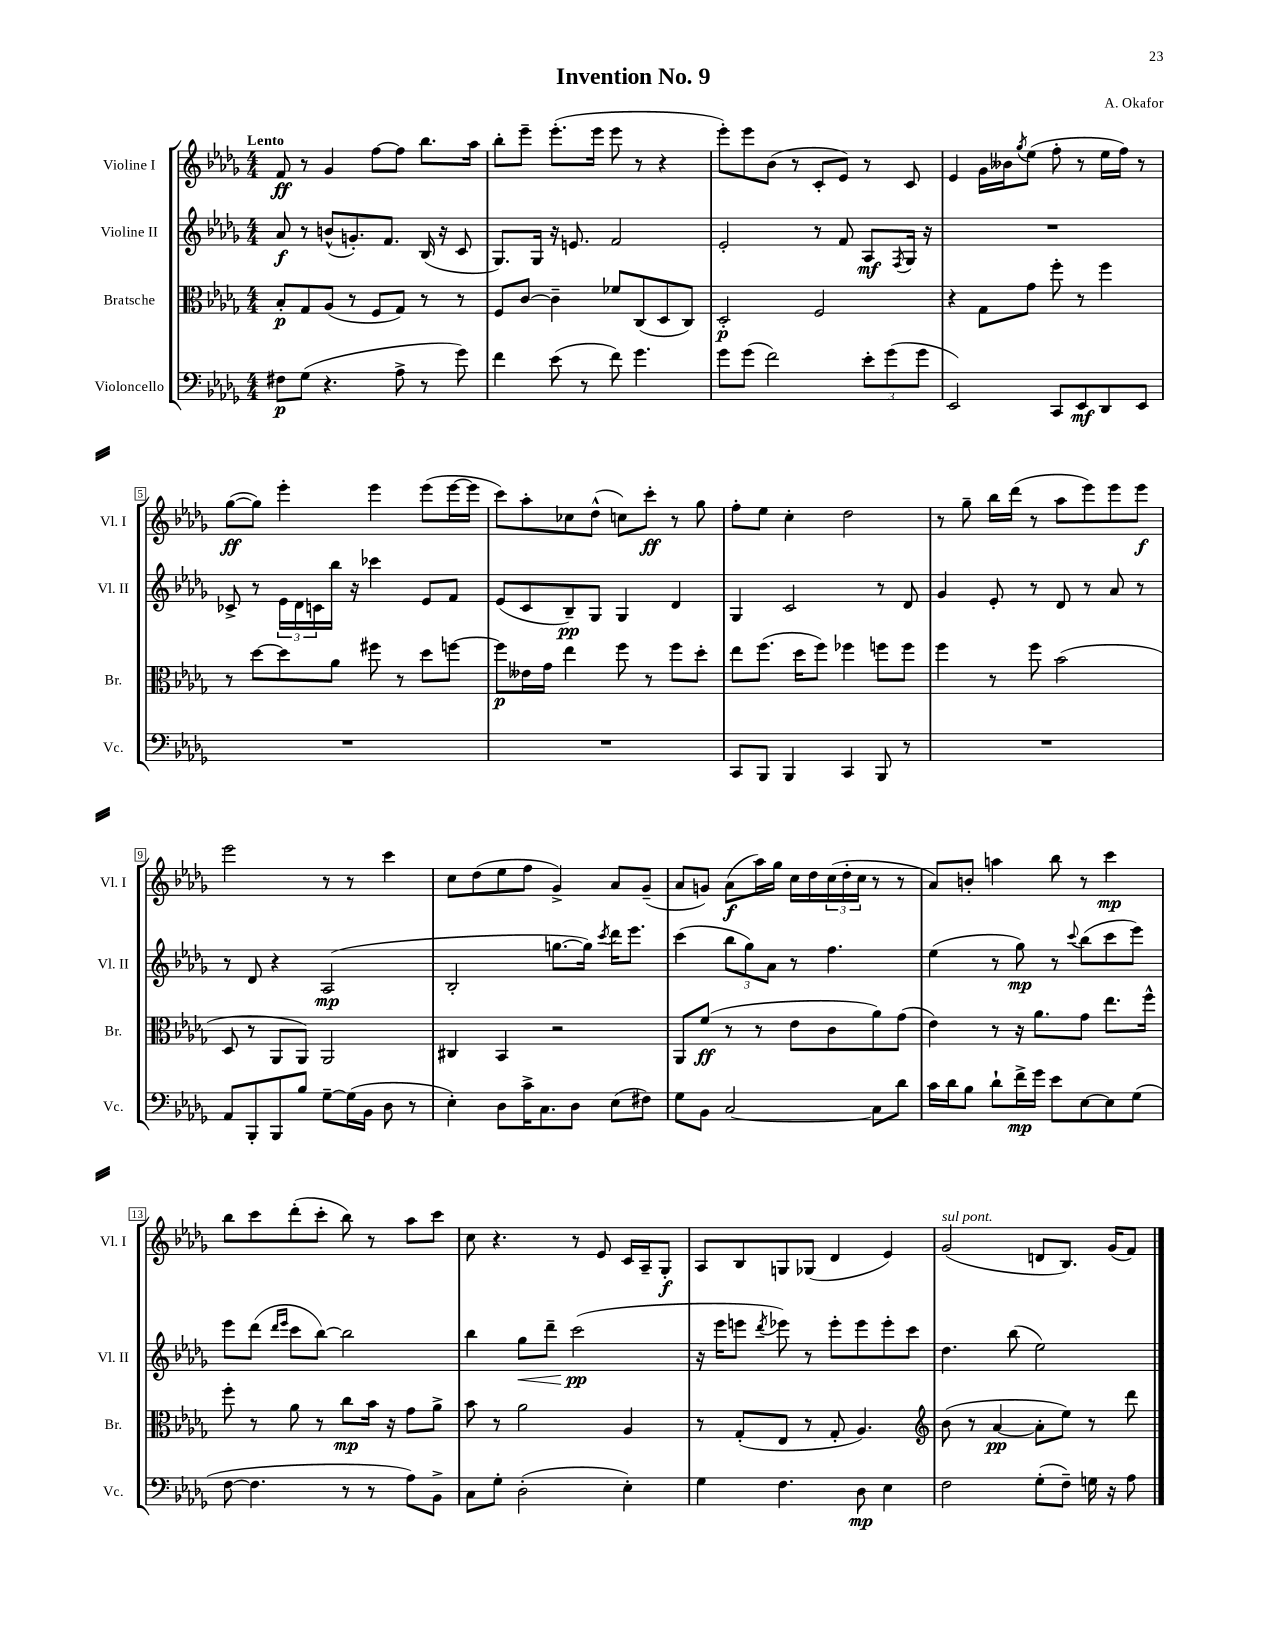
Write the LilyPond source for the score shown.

\header { title = "Invention No. 9" composer = "A. Okafor" }
<<
\new StaffGroup <<
\new Staff = "s0" \with { instrumentName = "Violine I" shortInstrumentName = "Vl. I" } {
    \clef treble \key des \major \numericTimeSignature \time 4/4 \tempo "Lento"
    f'8\ff r8 ges'4 f''8~ f''8 bes''8. aes''16 |
    bes''8-. ees'''8-- ees'''8.-.( ees'''16 ees'''8 r8 r4 |
    ees'''8-.) ees'''8 bes'8( r8 c'8-. ees'8) r8 c'8 |
    ees'4 ges'16 beses'16 \acciaccatura { ges''8 } ees''8( f''8-. r8 ees''16 f''16) r8 |
    ges''8~\ff( ges''8) ees'''4-. ees'''4 ees'''8( ees'''16~ ees'''16 |
    c'''8) aes''8-. ces''8 des''8-^( c''8) c'''8-.\ff r8 ges''8 |
    f''8-. ees''8 c''4-. des''2 |
    r8 ges''8-- bes''16 des'''16( r8 aes''8 ees'''8) ees'''8 ees'''8\f |
    ees'''2 r8 r8 c'''4 |
    c''8 des''8( ees''8 f''8 ges'4->) aes'8 ges'8--( |
    aes'8 g'8) aes'8\f( aes''16) ges''16 c''16 des''16 \tuplet 3/2 { c''16( des''16-. c''16 } r8 r8 |
    aes'8) b'8-. a''4 bes''8 r8 c'''4\mp |
    bes''8 c'''8 des'''8-.( c'''8-. bes''8) r8 aes''8 c'''8 |
    c''8 r4. r8 ees'8 c'16 aes16-- ges8-.\f |
    aes8 bes8 g8 ges8( des'4 ees'4) |
    ges'2^\markup { \italic "sul pont." }( d'8 bes8.) ges'16( f'8) \bar "|." |
}
\new Staff = "s1" \with { instrumentName = "Violine II" shortInstrumentName = "Vl. II" } {
    \clef treble \key des \major \numericTimeSignature \time 4/4
    aes'8\f r8 b'8-^( g'8.-.) f'8. bes16( r16 c'8 |
    ges8.) ges16 r16 e'8. f'2 |
    ees'2-. r8 f'8 aes8\mf \acciaccatura { f8 } ges16 r16 |
    R1 |
    ces'8-> r8 \tuplet 3/2 { ees'16 des'16 c'16 } bes''16 r16 ces'''4 ees'8 f'8 |
    ees'8( c'8 bes8--\pp) ges8 ges4 des'4 |
    ges4 c'2 r8 des'8 |
    ges'4 ees'8-. r8 des'8 r8 aes'8 r8 |
    r8 des'8 r4 aes2\mp( |
    bes2-. g''8.~ g''16) \acciaccatura { c'''8 } des'''16 ees'''8. |
    c'''4( \tuplet 3/2 { bes''8 ges''8) aes'8 } r8 f''4. |
    ees''4( r8 ges''8\mp) r8 \appoggiatura { c'''8 } bes''8( c'''8 ees'''8) |
    ees'''8 des'''8( \grace { des'''16 ees'''16 } c'''8 bes''8~) bes''2 |
    bes''4 ges''8\< des'''8-- c'''2\pp\!( |
    r16 ees'''16 e'''8 \acciaccatura { des'''8 } ees'''8) r8 ees'''8-. ees'''8 ees'''8-. c'''8 |
    des''4. bes''8( ees''2) \bar "|." |
}
\new Staff = "s2" \with { instrumentName = "Bratsche" shortInstrumentName = "Br." } {
    \clef alto \key des \major \numericTimeSignature \time 4/4
    bes8-.\p ges8 aes8( r8 f8 ges8) r8 r8 |
    f8 c'8~ c'4-- fes'8 c8( des8 c8) |
    des2-.\p f2 |
    r4 ges8 ges'8 f''8-. r8 f''4 |
    r8 des''8~ des''8 aes'8 fis''8 r8 des''8 f''8~ |
    f''8\p eeses'16 ges'16 ees''4 f''8 r8 f''8 des''8-. |
    ees''8 f''8.( des''16 f''8) fes''4 f''8 f''8 |
    f''4 r8 f''8 bes'2( |
    des8 r8 aes,8 aes,8) aes,2 |
    cis4 bes,4 r2 |
    aes,8 f'8\ff( r8 r8 ees'8 c'8 aes'8) ges'8( |
    ees'4) r8 r16 aes'8. ges'8 ees''8. f''16-^ |
    f''8-. r8 aes'8 r8 c''8\mp bes'16 r16 ges'8 aes'8-> |
    bes'8 r8 aes'2 aes4 |
    r8 ges8-.( ees8 r8 ges8-. aes4.) |
    \clef treble bes'8( r8 aes'4~\pp aes'8-. ees''8) r8 des'''8 \bar "|." |
}
\new Staff = "s3" \with { instrumentName = "Violoncello" shortInstrumentName = "Vc." } {
    \clef bass \key des \major \numericTimeSignature \time 4/4
    fis8\p ges8( r4. aes8-> r8 ges'8) |
    f'4 ees'8( r8 f'8) ges'4. |
    ges'8 ges'8( f'2) \tuplet 3/2 { ees'8-. ges'8( ges'8 } |
    ees,2) c,8 ees,8\mf des,8 ees,8 |
    R1 |
    R1 |
    c,8 bes,,8 bes,,4 c,4 bes,,8 r8 |
    R1 |
    aes,8 bes,,8-. bes,,8 bes8 ges8~-- ges16( bes,16 des8 r8 |
    ees4-.) des8 c'16-> c8. des8 ees8( fis8) |
    ges8 bes,8 c2~ c8 des'8 |
    c'16 des'16 bes8 des'8-! f'16->\mp ges'16 ees'8 ees8~ ees8 ges8( |
    f8~ f4. r8 r8 aes8) bes,8-> |
    c8 ges8-. des2-.( ees4-.) |
    ges4 f4. des8\mp ees4 |
    f2 ges8-.( f8--) g16 r16 aes8 \bar "|." |
}
>>
>>
\layout { \context { \Score \override BarNumber.stencil = #(make-stencil-boxer 0.1 0.3 ly:text-interface::print) } }
